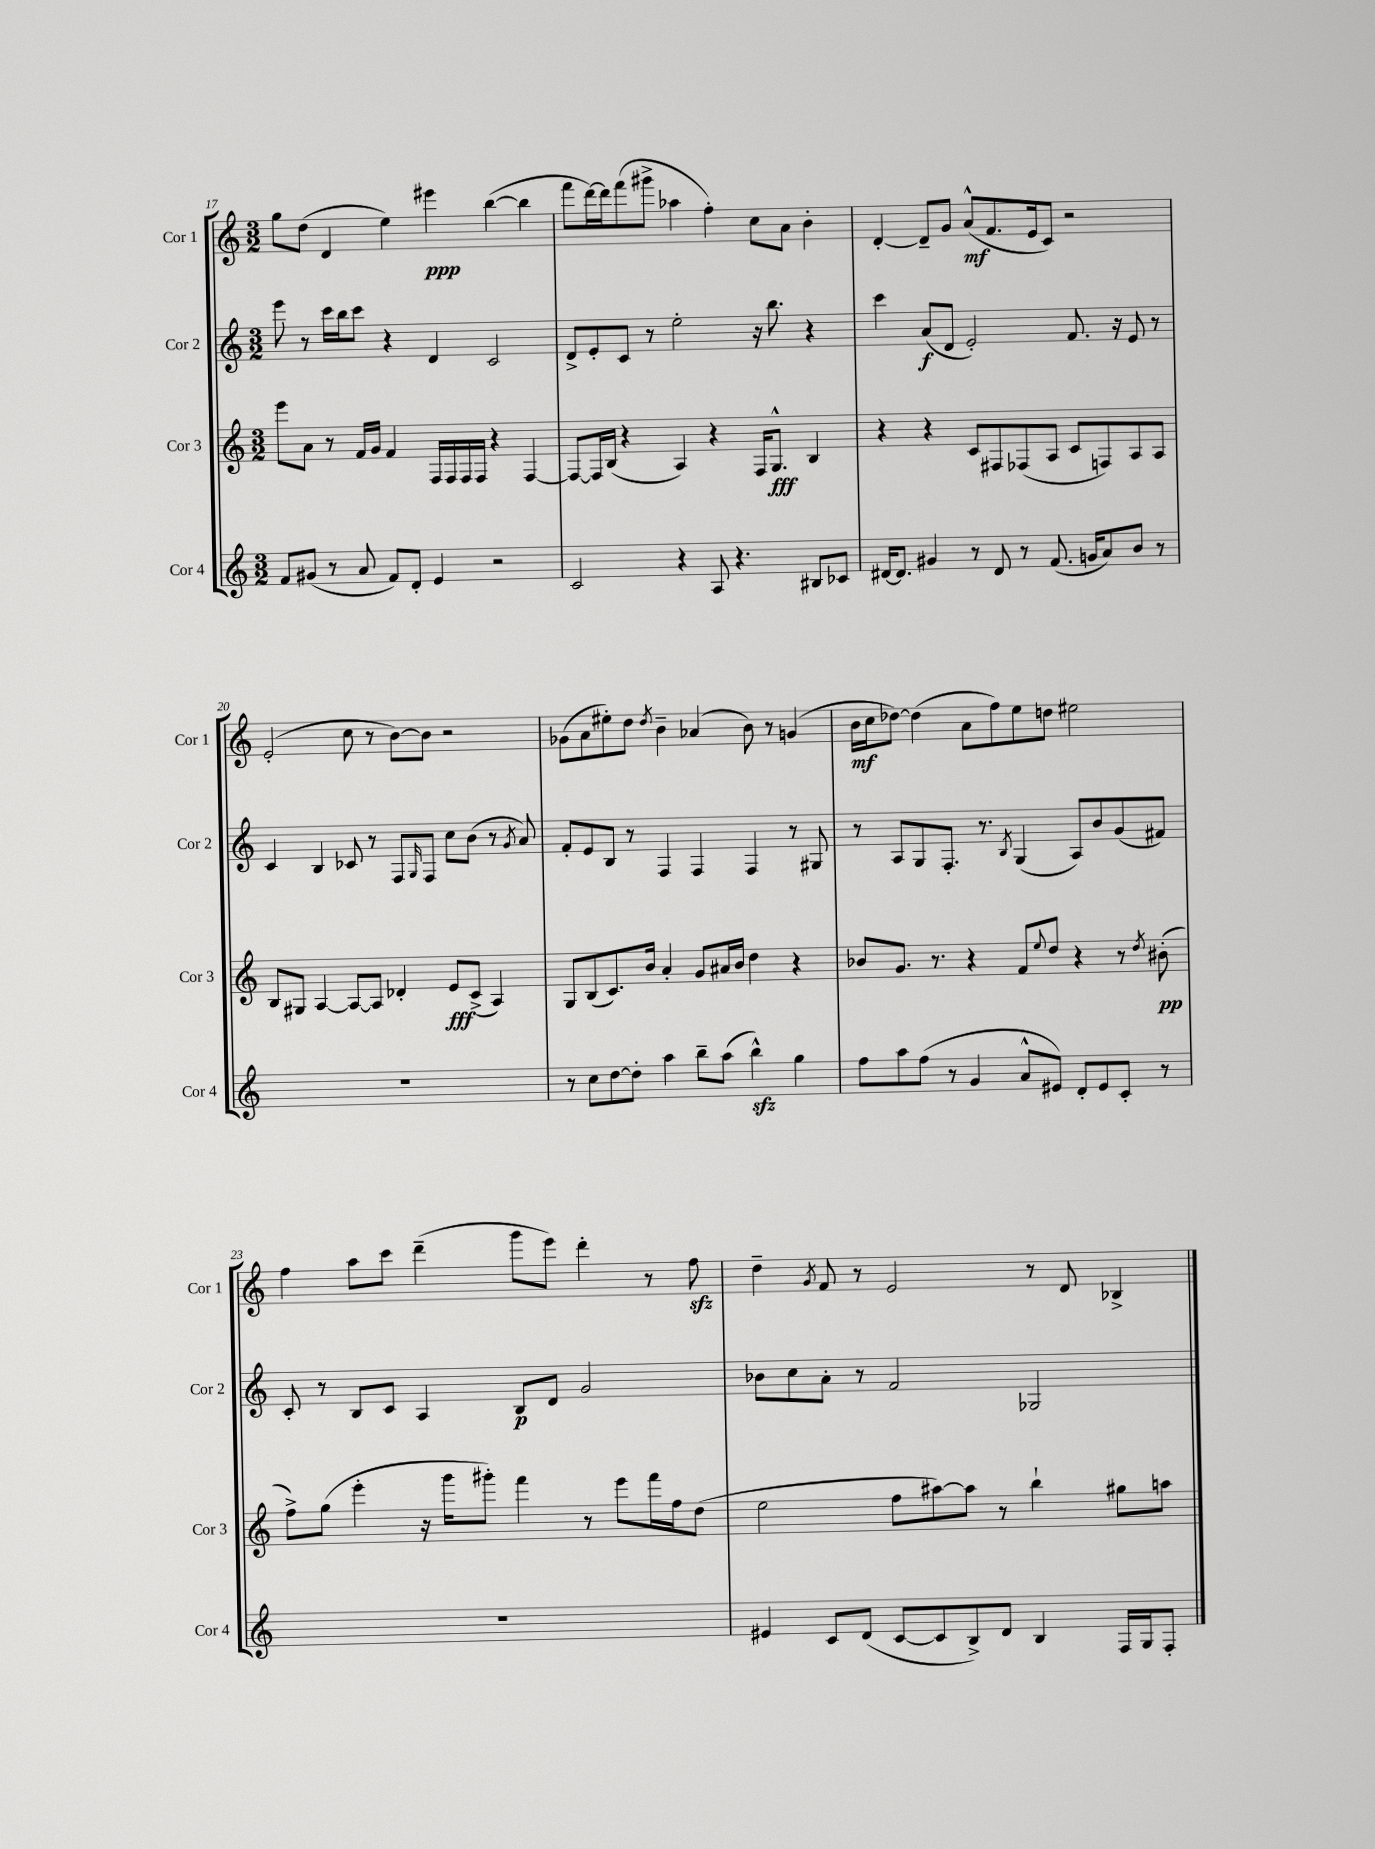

**kern	**kern	**dynam	**kern	**dynam	**kern	**dynam
*part4	*part3	*part3	*part2	*part2	*part1	*part1
*staff4	*staff3	*staff3	*staff2	*staff2	*staff1	*staff1
*I"Cor 4	*I"Cor 3	*	*I"Cor 2	*	*I"Cor 1	*
*I'Cor 4	*I'Cor 3	*	*I'Cor 2	*	*I'Cor 1	*
*clefG2	*clefG2	*	*clefG2	*	*clefG2	*
*k[]	*k[]	*	*k[]	*	*k[]	*
*M3/2	*M3/2	*	*M3/2	*	*M3/2	*
=17	=17	=17	=17	=17	=17	=17
8f/L	8eee\L	.	8eee\	.	8gg\L	.
(8g#X/J	8a\J	.	8r	.	(8dd\J	.
8r	8r	.	16ccc\LL	.	4d/	.
.	.	.	16bb\J	.	.	.
8a/	16f/LL	.	8ccc\J	.	.	.
.	16g/JJ	.	.	.	.	.
8f/L)	4f/	.	4r	.	4ee\)	.
8d'/J	.	.	.	.	.	.
4e/	16F/LL	.	4d/	.	4eee#X\	ppp
.	16F/	.	.	.	.	.
.	16F/	.	.	.	.	.
.	16F/JJ	.	.	.	.	.
2r	4r	.	2c/	.	([4bb\	.
.	[4F/	.	.	.	4bb\]	.
=18	=18	=18	=18	=18	=18	=18
2c/	8F/L_	.	8d^/L	.	8fff\L	.
.	16F/L]	.	8e'/	.	[16ddd\L)	.
.	(16B/JJ	.	.	.	16ddd\J]	.
.	4r	.	8c/J	.	(8fff\	.
.	.	.	8r	.	8ggg#X^\J	.
4r	4A/)	.	2ee'\	.	4aa-X\	.
8A/	4r	.	.	.	4ff'\)	.
4.r	.	.	.	.	.	.
.	16F/KL	.	16r	.	8cc\L	.
.	8.G^^/J	fff	8.bb\	.	.	.
.	.	.	.	.	8a\J	.
8B#X/L	4B/	.	4r	.	4b'\	.
8c-X/J	.	.	.	.	.	.
=19	=19	=19	=19	=19	=19	=19
[16d#X/KL	4r	.	4ccc\	.	[4d'/	.
8.d#/J]	.	.	.	.	.	.
4g#X/	4r	.	(8a/L	f	8d~/L]	.
.	.	.	8d/J	.	8g/J	.
8r	8c/L	.	2e'/)	.	(8a^^/L	mf
8d#/	8F#X/	.	.	.	8.f/	.
8r	(8F-X/	.	.	.	.	.
.	.	.	.	.	16e/k	.
(8.f/	8A/J	.	.	.	8c/J)	.
.	8c/L	.	8.f/	.	2r	.
16gn/KL	.	.	.	.	.	.
8a/)	8Fn/)	.	.	.	.	.
.	.	.	16r	.	.	.
8b/J	8A/	.	8e/	.	.	.
8r	8A/J	.	8r	.	.	.
!!LO:LB:g=z
=20	=20	=20	=20	=20	=20	=20
1.r	8B/L	.	4c/	.	(2e'/	.
.	8G#X/J	.	.	.	.	.
.	[4A/	.	4B/	.	.	.
.	8A/L_	.	8c-X/	.	8cc\	.
.	8A/J]	.	8r	.	8r	.
.	4d-X'/	.	8F/L	.	[8b\L)	.
.	.	.	16qqG/	.	.	.
.	.	.	8F/J	.	8b\J]	.
.	8e/L	fff	8cc\L	.	2r	.
.	(8c^/J	.	(8b\J	.	.	.
.	4A/)	.	8r	.	.	.
.	.	.	8qg/	.	.	.
.	.	.	8a/)	.	.	.
=21	=21	=21	=21	=21	=21	=21
8r	8G/L	.	8f'/L	.	(8g-X\L	.
8cc\L	(8B/	.	8e/	.	8a\	.
[8dd\	8.c/)	.	8B/J	.	8ee#X'\)	.
8dd'\J]	.	.	8r	.	8dd\J	.
.	16b/Jk	.	.	.	.	.
.	.	.	.	.	8qdd/	.
4aa\	4a'/	.	4F/	.	4b~\	.
8bb~\L	8g/L	.	4F/	.	(4a-X/	.
(8aa\J	16a#X/L	.	.	.	.	.
.	16b/JJ	.	.	.	.	.
4bbzz^^\)	4dd\	.	4F/	.	8b\)	.
.	.	.	.	.	8r	.
4gg\	4r	.	8r	.	(4gn/	.
.	.	.	8G#X/	.	.	.
=22	=22	=22	=22	=22	=22	=22
8ff\L	8b-X/L	.	8r	.	16b\LL	mf
.	.	.	.	.	16cc\J	.
8aa\	8.g/J	.	8A/L	.	[8dd-X\J)	.
(8ff\J	.	.	8G/	.	(4dd-\]	.
.	8.r	.	.	.	.	.
8r	.	.	8.F'/J	.	.	.
4g/	4r	.	.	.	8a\L	.
.	.	.	8.r	.	.	.
.	.	.	.	.	8ff\)	.
.	.	.	8qB/	.	.	.
8a^^/L	8f/L	.	(4G/	.	8ee\	.
.	8qqee/	.	.	.	.	.
8e#X/J)	8dd/J	.	.	.	8ddn\J	.
8d'/L	4r	.	8A/L)	.	2ee#X\	.
8e#/	.	.	8b/	.	.	.
8c'/J	8r	.	(8g/	.	.	.
.	8qdd/	.	.	.	.	.
8r	(8b#X'\	pp	8f#X/J)	.	.	.
!!LO:LB:g=z
=23	=23	=23	=23	=23	=23	=23
1.r	8ff^\L)	.	8c'/	.	4ff\	.
.	(8gg\J	.	8r	.	.	.
.	4eee'\	.	8B/L	.	8aa\L	.
.	.	.	8c/J	.	8ccc\J	.
.	16r	.	4A/	.	(4ddd~\	.
.	16ggg\KL	.	.	.	.	.
.	8ggg#X'\J)	.	.	.	.	.
.	4fff\	.	8B/L	p	8ggg\L	.
.	.	.	8d/J	.	8eee\J)	.
.	8r	.	2g/	.	4ddd'\	.
.	8eee\L	.	.	.	.	.
.	16fff\L	.	.	.	8r	.
.	16ff\J	.	.	.	.	.
.	(8dd\J	.	.	.	8ffzz\	.
=24	=24	=24	=24	=24	=24	=24
4e#X/	2ee\	.	8b-X\L	.	4dd~\	.
.	.	.	8cc\	.	.	.
.	.	.	.	.	8qg/	.
8c/L	.	.	8a'\J	.	8f/	.
(8d/J	.	.	8r	.	8r	.
[8c/L	8ff\L	.	2f/	.	2e/	.
8c/]	[8aa#X\)	.	.	.	.	.
8B^/)	8aa#\J]	.	.	.	.	.
8d/J	8r	.	.	.	.	.
4B/	4bb`\	.	2G-X/	.	8r	.
.	.	.	.	.	8d/	.
16F/LL	8gg#X\L	.	.	.	4B-X^/	.
16G/J	.	.	.	.	.	.
8F'/J	8aan\J	.	.	.	.	.
==	==	==	==	==	==	==
*-	*-	*-	*-	*-	*-	*-
